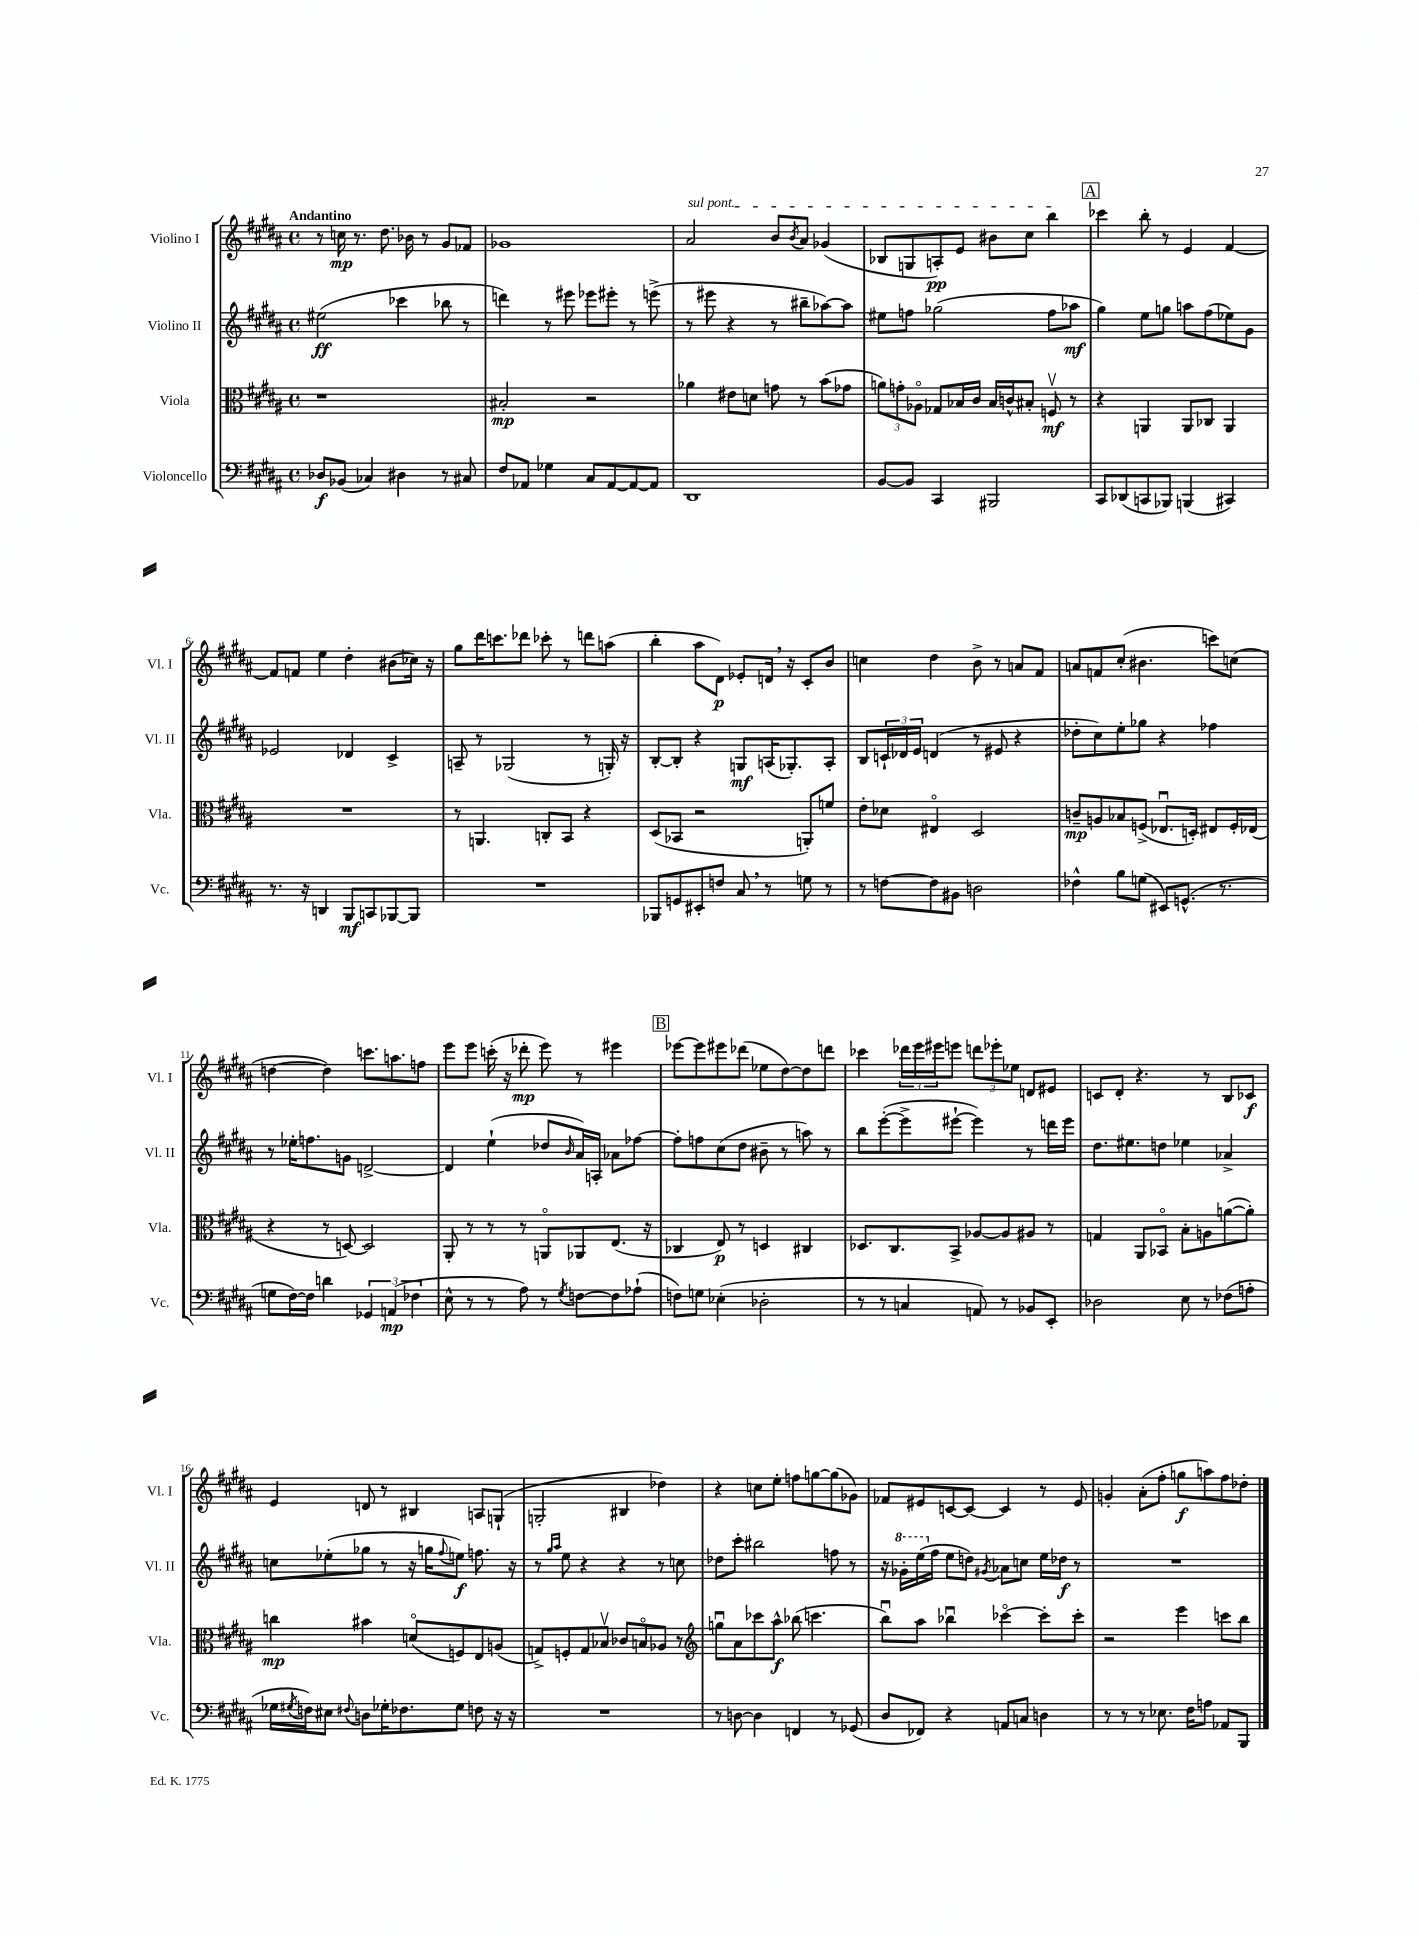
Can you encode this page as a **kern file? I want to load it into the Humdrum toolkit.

**kern	**kern	**kern	**kern
*staff4	*staff3	*staff2	*staff1
*clefF4	*clefC3	*clefG2	*clefG2
*k[f#c#g#d#a#]	*k[f#c#g#d#a#]	*k[f#c#g#d#a#]	*k[f#c#g#d#a#]
*M4/4	*M4/4	*M4/4	*M4/4
*met(c)	*met(c)	*met(c)	*met(c)
8D-	1r	(2ee#	8r
(8BB-	.	.	16cc
.	.	.	8.r
4C-)	.	.	.
.	.	.	8.dd#
4D#	.	4ccc-	.
.	.	.	16b-
.	.	.	8r
8r	.	8bb-	8g#
8C#	.	8r	8f-
=	=	=	=
8F#	2B#'	4ddd)	1g-
8AA-	.	.	.
4G-	.	8r	.
.	.	8eee#	.
8C#	2r	8eee-	.
[8AA-	.	8eee#'	.
8AA-_	.	8r	.
8AA-]	.	(8eee^	.
=	=	=	=
1DD#	4a-	8r	2a#
.	.	8eee#	.
.	8e#	4r	.
.	8d	.	.
.	8g	8r	8b
.	.	.	8qb
.	8r	8bb#~	8a#
.	(8b	[8aa-)	(4g-
.	8g-	8aa-]	.
=	=	=	=
[8BB	12a)	8ee#	8B-
.	12g'	.	.
8BB]	.	8ff	8G
.	12A-o	.	.
4CC#	8G-	(2gg-	8A')
.	16B-	.	8e
.	16c#	.	.
2BBB#	16B-	.	8b#
.	16c^^	.	.
.	8B#'	.	8cc#
.	8Fv	8ff	4bb
.	8r	8aa-	.
=	=	=	=
8CC#	4r	4gg#)	4ccc-
(8DD-	.	.	.
8CC	4AA	8ee	8bb'
8BBB-)	.	8gg	8r
(4BBB	8AA	8aa	4e
.	8C-	(8ff#	.
4CC#)	4AA	8ee-)	[4f#
.	.	8g#	.
=	=	=	=
8.r	1r	2e-	8f#]
.	.	.	8f
16r	.	.	.
4DD	.	.	4ee
8BBB	.	4d-	4dd#'
8CC	.	.	.
[8BBB-	.	4c#^	(8b#
8BBB-]	.	.	16cc-)
.	.	.	16r
=	=	=	=
1r	8r	8A~	8gg#
.	4.AA	8r	16ddd#
.	.	.	8.ccc
.	.	(2G-	.
.	.	.	8ddd-
.	8C'	.	8ccc-'
.	8BB	.	8r
.	4r	8r	8ddd
.	.	16G')	(8aa
.	.	16r	.
=	=	=	=
8BBB-	(8D#	[8B'	4bb'
8GG	8BB-	8B']	.
8EE#'	2r	4r	8aa#
8F	.	.	8d#)
8C#	.	8G	8e-'
8r	.	(16A	16d
.	.	8.G-')	16r
8G	8AA')	.	8c#'
8r	8f	8A'	8b
=	=	=	=
8r	8e'	8B	4cc
[8F	8d-	24c`	.
.	.	24d-	.
.	.	24e	.
8F]	4E#o	(4d	4dd#
8BB#	.	.	.
2D	2D#	8r	8b^
.	.	8e#	8r
.	.	4r	8a
.	.	.	8f#
=	=	=	=
4F-^^	8c~	8dd-'	8a
.	8A	8cc#)	8f
8B	8B-	8ee'	(8cc#'
(8G	(8F^	8gg-	4.b#
8EE#)	8.E-u	4r	.
(8.GG^^	.	.	.
.	16D')	.	.
.	8E#	4ff-	8ccc)
8.r	.	.	.
.	16F'	.	(8cc
.	(16E-	.	.
=	=	=	=
8G	4r	8r	[4dd
[16F#)	.	16ee-'	.
16F#]	.	8.ff	.
4d	8r	.	4dd])
.	[8D)	8g	.
6GG-	2D]	[2d^	8.ccc
(6AA	.	.	.
.	.	.	8.aa
6F-	.	.	.
.	.	.	8ff
=	=	=	=
8E^^	8AA#'	4d]	8eee
8r	8r	.	8eee
8r	8r	(4ee`	(16ccc'
.	.	.	16r
8A#)	8r	.	8ddd-'
8r	8AAo	8dd-	8eee)
8qG#	.	16qqb	.
[8F	8AA-	16a#)	8r
.	.	16A'	.
8F]	(8.E	8a-	4eee#
(8A-`	.	[8ff-	.
.	16r	.	.
=	=	=	=
8F)	4C-	8ff-']	[8eee-
8G	.	8ff	8eee-]
(4E-'	8E)	(8cc#	8eee#
.	8r	8dd#	(8ddd-
2D-'	4D	8b#~	8ee-
.	.	8r	[8dd#)
.	4C#	8aa)	8dd#]
.	.	8r	8ddd
=	=	=	=
8r	8.D-	8bb	4ccc-
8r	.	([8eee'	.
.	8.C#	.	.
4C	.	8eee^]	24ddd-
.	.	.	24eee
.	.	.	24eee#
.	8BB^	[8eee#`	8eee
8AA)	[8A-	4eee#])	12ddd
.	.	.	12eee-'
8r	8A-]	.	.
.	.	.	12ee-
8BB-	8A#	8r	8d
8EE'	8r	16ddd	8e#
.	.	16eee#	.
=	=	=	=
2D-	4G	8.dd#	8c
.	.	.	8d#'
.	.	8.ee#	.
.	8AA#	.	4.r
.	8BB-o	8dd	.
8E	8B'	4ee-	.
8r	8A	.	8r
(8F-	([8a	4a-^	8B
8A'	8a'])	.	8c-
=	=	=	=
16G-	4cc	8cc	4e
8qG#	.	.	.
16F)	.	.	.
8E#	.	(8ee-'	.
8qqF#	.	.	.
8D	4b#	8gg-	8d
16G-'	.	8r	8r
8.F-	.	.	.
.	(8do	16r	4B#
.	.	16gg	.
.	.	8qqff#	.
8G-	8F)	8ee)	.
8F	8E	8.ff	8A
16r	(8A	.	(8G`
16r	.	16r	.
=	=	=	=
1r	8G^)	8r	2G'
.	.	16qqgg#	.
.	.	16qqaa#	.
.	8F'	8ee	.
.	8G	4r	.
.	8B-v	.	.
.	8c-	4r	4B#
.	8Bo	.	.
.	8A-	8r	4dd-)
.	8r	8cc	.
=	=	=	=
*	*clefG2	*	*
8r	8ggu	8dd-	4r
[8D	8a#	8ccc#'	.
4D]	8ccc-	2bb#	8cc
.	8aa#^^	.	8ee'
4FF	(8bb-	.	8ff
.	4.ccc	.	[8gg
8r	.	8ff	(8gg]
(8GG-	.	8r	8g-)
=	=	=	=
8D#	8bbu)	16r	8f-
.	.	16gg-'	.
8FF-)	8aa#	(16eee	8e#
.	.	16ff#	.
4r	4bb-u	8ee	[8c
.	.	8dd)	8c_
.	.	8qg#	.
8AA	[4ccc-o	8a-	4c]
8C	.	8cc	.
4D	8ccc-']	16ee	8r
.	.	16dd-	.
.	8ccc-'	8r	8e#
=	=	=	=
8r	2r	1r	4g'
8r	.	.	.
8r	.	.	(8a#'
8.E-	.	.	8ff#'
.	4eee	.	8gg
16F#	.	.	.
8A	.	.	8aa)
8AA-	8ccc	.	8ff#
8BBB	8bb	.	8dd-'
==	==	==	==
*-	*-	*-	*-
